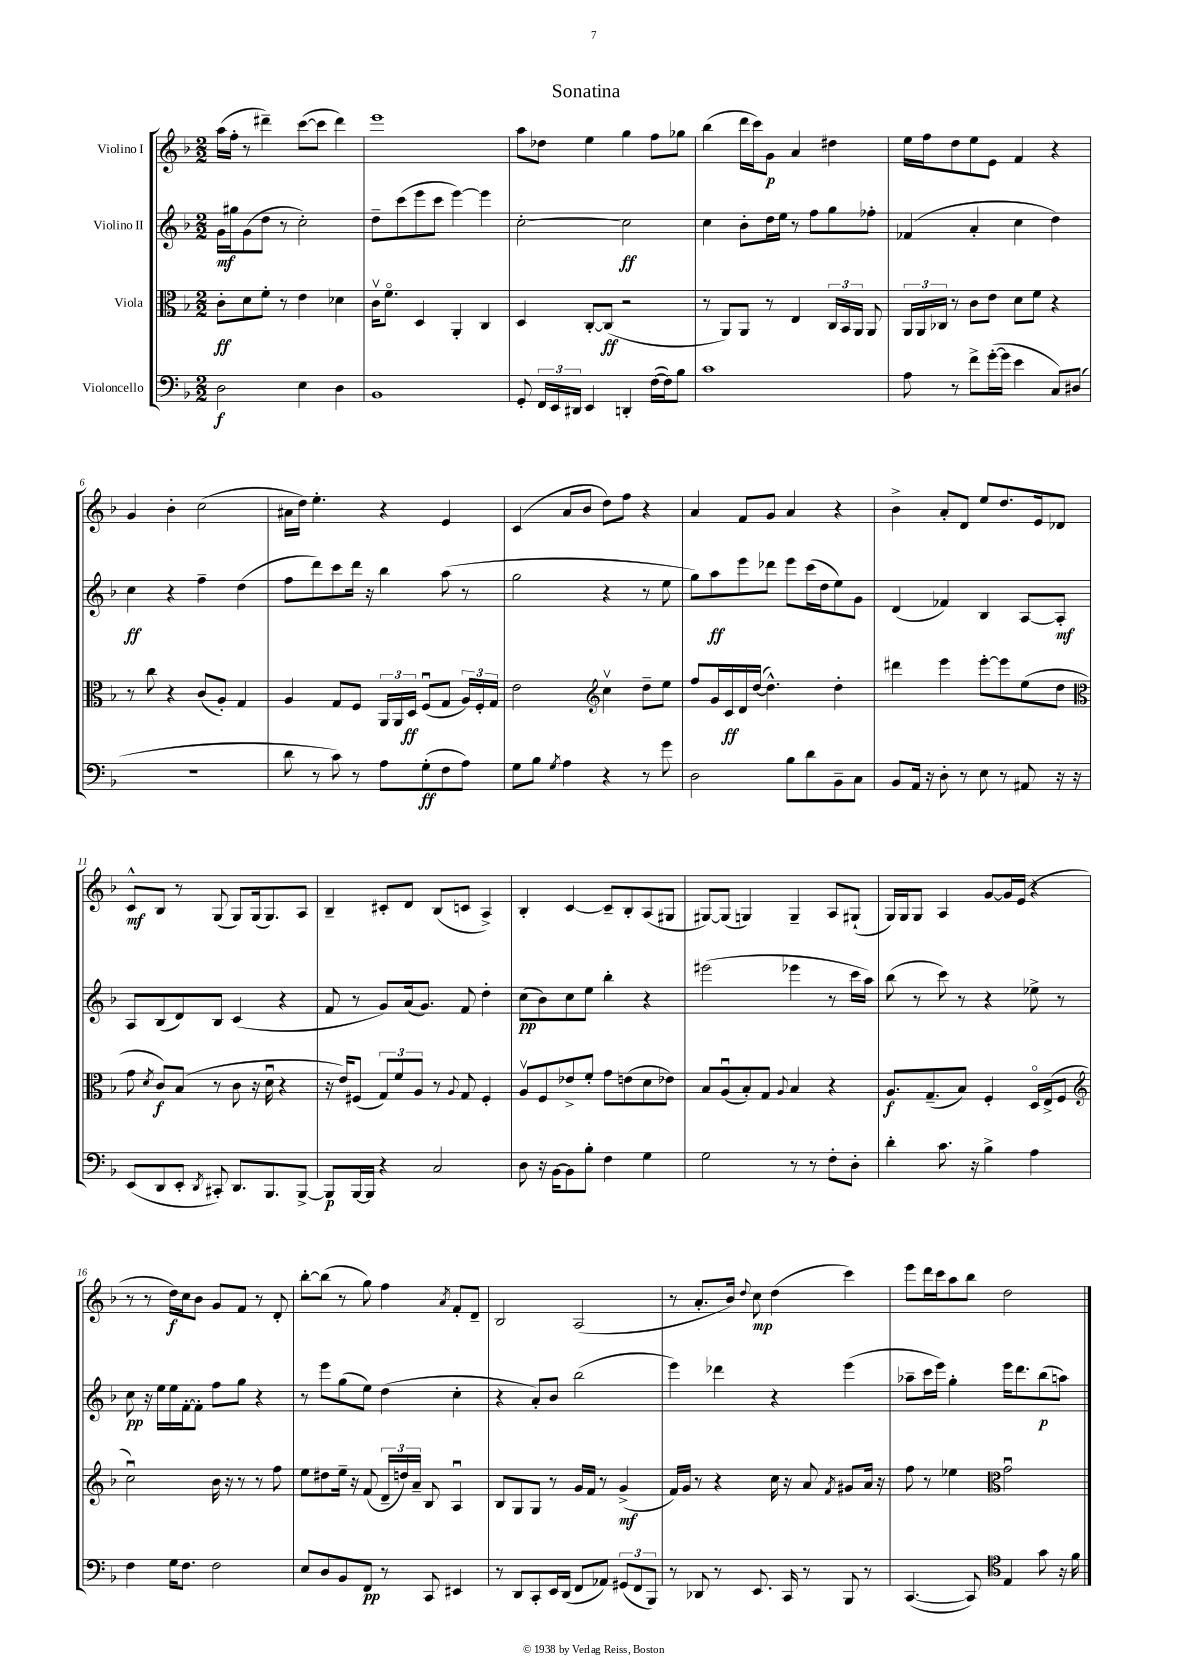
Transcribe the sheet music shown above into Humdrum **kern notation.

**kern	**kern	**kern	**kern
*staff4	*staff3	*staff2	*staff1
*clefF4	*clefC3	*clefG2	*clefG2
*k[b-]	*k[b-]	*k[b-]	*k[b-]
*M2/2	*M2/2	*M2/2	*M2/2
2D	8c'	16g	(16aa
.	.	16gg#	16ff'
.	8d	(8g	8r
.	8f'	8dd	4ddd#~)
.	8r	8r	.
4E	4e	2cc')	([8ccc
.	.	.	8ccc]
4D	4d-	.	4ddd#)
=	=	=	=
1BB-	16cv	8dd~	1eee
.	8.fo	.	.
.	.	(8ccc	.
.	4D	8eee	.
.	.	8ccc	.
.	4AA'	[4eee)	.
.	4C	4eee]	.
=	=	=	=
8GG'	4D	[2cc'	8aa
24FF	.	.	8dd-
24EE	.	.	.
24DD#	.	.	.
4EE	[8C'	.	4ee
.	(8C]	.	.
4DD'	2r	2cc]	4gg
([16F	.	.	8ff
16F])	.	.	.
8B-	.	.	8gg-
=	=	=	=
1c	8r	4cc	(4bb-
.	8AA)	.	.
.	8AA	8b-'	16ddd
.	.	.	16ccc)
.	8r	16dd	8g
.	.	16ee	.
.	4E	8r	4a
.	.	8ff	.
.	24C	8gg	4dd#
.	24BB-	.	.
.	24AA	.	.
.	8AA	8ff-'	.
=	=	=	=
8A	24AA	(4f-	16ee
.	24AA	.	.
.	.	.	16ff
.	24C-	.	.
8r	8r	.	8dd
8f^	8c	4a'	8ee
([16g'	8e	.	8e
16g]	.	.	.
4e	8d	4cc	4f
.	8f	.	.
8C)	4r	4dd)	4r
(8D#	.	.	.
=	=	=	=
1r	8r	4cc	4g
.	8cc	.	.
.	4r	4r	4b-'
.	(8c	4ff~	(2cc
.	8A')	.	.
.	4G	(4dd	.
=	=	=	=
8d	4A	8ff	16a#
.	.	.	16dd)
8r	.	8ddd)	4.ee'
8c)	8G	8ccc	.
8r	8F	16ddd	.
.	.	16r	.
8A	24AA	4bb-	4r
.	24AA	.	.
.	24D	.	.
(8G'	(8Fu	.	.
8F	8G	(8aa	4e
8A)	24A)	8r	.
.	24F'	.	.
.	24G	.	.
=	=	=	=
8G	2e	2gg	(4c
8B-	.	.	.
8qG	.	.	.
4A	.	.	8a
.	.	.	8b-
*	*clefG2	*	*
4r	4ccv	4r	8dd)
.	.	.	8ff
8r	8dd~	8r	4r
8g	8ee	8ee	.
=	=	=	=
2D	8ff	8gg)	4a
.	16g	8aa	.
.	16c	.	.
.	16d	8eee	8f
.	([16dd	.	.
.	4.dd^^])	8ddd-	8g
8B-	.	8eee	4a
8d	.	(16ccc	.
.	.	16dd	.
8BB-~	4dd'	8ee)	4r
8C	.	8g	.
=	=	=	=
8BB-	4ddd#	(4d	4b-^
16AA	.	.	.
16r	.	.	.
8D'	4eee	4f-)	8a'
8r	.	.	8d
8E	[8eee'	4B-	8ee
8r	8eee]	.	8.dd
8AA#	(8ee	[8A	.
.	.	.	16e
16r	8dd	8A']	8d-
16r	.	.	.
=	=	=	=
*	*clefC3	*	*
(8EE	8g	8A	8c^^
.	8qd	.	.
8DD	8c)	(8B-	8B-
8EE'	(8B-	8d)	8r
8qDD	.	.	.
8CC#')	8r	8B-	(8G
8.DD	8c	(4c	8G)
.	16r	.	(16G
8.BBB-	16du	.	8.G)
.	4r	4r	.
[8BBB-^	.	.	8A
=	=	=	=
8BBB-]	16r	8f	4B-~
.	16e)	.	.
[16BBB-	(8F#	8r	.
16BBB-]	.	.	.
4r	12G)	8g)	8c#'
.	12f	.	.
.	.	(16a	8d
.	12A	.	.
.	.	8.g)	.
2C	8r	.	(8B-
.	8qqA	.	.
.	8G	8f	8c
.	4F#'	4dd'	4A^)
=	=	=	=
8D	8Av	(8cc	4B-'
16r	8F	8b-)	.
[16BB-	.	.	.
8BB-]	8e-^	8cc	[4c
8B-'	8f'	8ee	.
4F	8g	4bb-'	8c~]
.	(8e	.	8B-'
4G	8d	4r	(8A
.	8e-)	.	8G#
=	=	=	=
2G	8B-	(2eee#	[8G#)
.	(8Au	.	(8G#]
.	8B-')	.	4G)
.	8G	.	.
.	8qqA	.	.
8r	4B-	4eee-	4G~
8r	.	.	.
8F'	4r	8r	8A
8D'	.	16ccc	(8G#`
.	.	16aa)	.
=	=	=	=
4d'	8.A	(8bb-	16G)
.	.	.	16G
.	.	8r	8G
.	(8.G~	.	.
8.c	.	8ccc)	4A
.	8B-)	8r	.
16r	.	.	.
4B-^	4F'	4r	[8g
.	.	.	16g]
.	.	.	(16e
4A	16Do	8ee-^	4r
.	(16E^	.	.
.	8F	8r	.
=	=	=	=
*	*clefG2	*	*
4F	2ccu)	8cc	8r
.	.	16r	8r
.	.	16ee	.
16G	.	16ee	16dd)
8.F	.	[16f'	16cc
.	.	8f']	8b-
2F	16b-	8ff	8g
.	16r	.	.
.	8r	8gg	8f
.	8r	4r	8r
.	8ff	.	8d'
=	=	=	=
8E	8ee	8r	[8bb-'
8D	8dd#	8eee	(8bb-]
8BB-	16ee~	(8gg	8r
.	16r	.	.
8FF	(8f	8ee)	8gg)
8r	24d~	(4dd	4ff
.	24dd)	.	.
.	24a~	.	.
8CC	8B-	.	.
.	.	.	8qa
4EE#	4Au	4cc'	8f'
.	.	.	8d~
=	=	=	=
8r	8B-	4r	2B-
8DD	8G	.	.
8CC'	8G	8a')	.
16EE	8r	8b-	.
(16DD	.	.	.
8FF	16g	(2bb-	(2A
.	16f	.	.
8AA-)	8r	.	.
(12GG#	(4g^	.	.
12FF	.	.	.
12BBB-)	.	.	.
=	=	=	=
8r	16f)	4eee)	8r
.	16g	.	.
8DD-	8r	.	8.a'
8r	4r	4ddd-	.
.	.	.	16b-)
.	.	.	8qqdd
8.EE	.	.	8cc
.	16cc	4r	(4dd
16CC	16r	.	.
8r	8a	.	.
.	8qf	.	.
8BBB-	8g#	(4eee	4ccc)
8r	16a	.	.
.	16r	.	.
=	=	=	=
([4.CC	8ff	8aa-~	8eee
.	8r	16ccc	16ddd
.	.	16eee)	16ccc
.	4ee-	4gg'	8aa
8CC])	.	.	8bb-
*clefC4	*clefC3	*	*
4E	2gu	16eee	2dd
.	.	8.ddd	.
8g	.	(8bb-	.
16r	.	8aa)	.
16f	.	.	.
==	==	==	==
*-	*-	*-	*-
